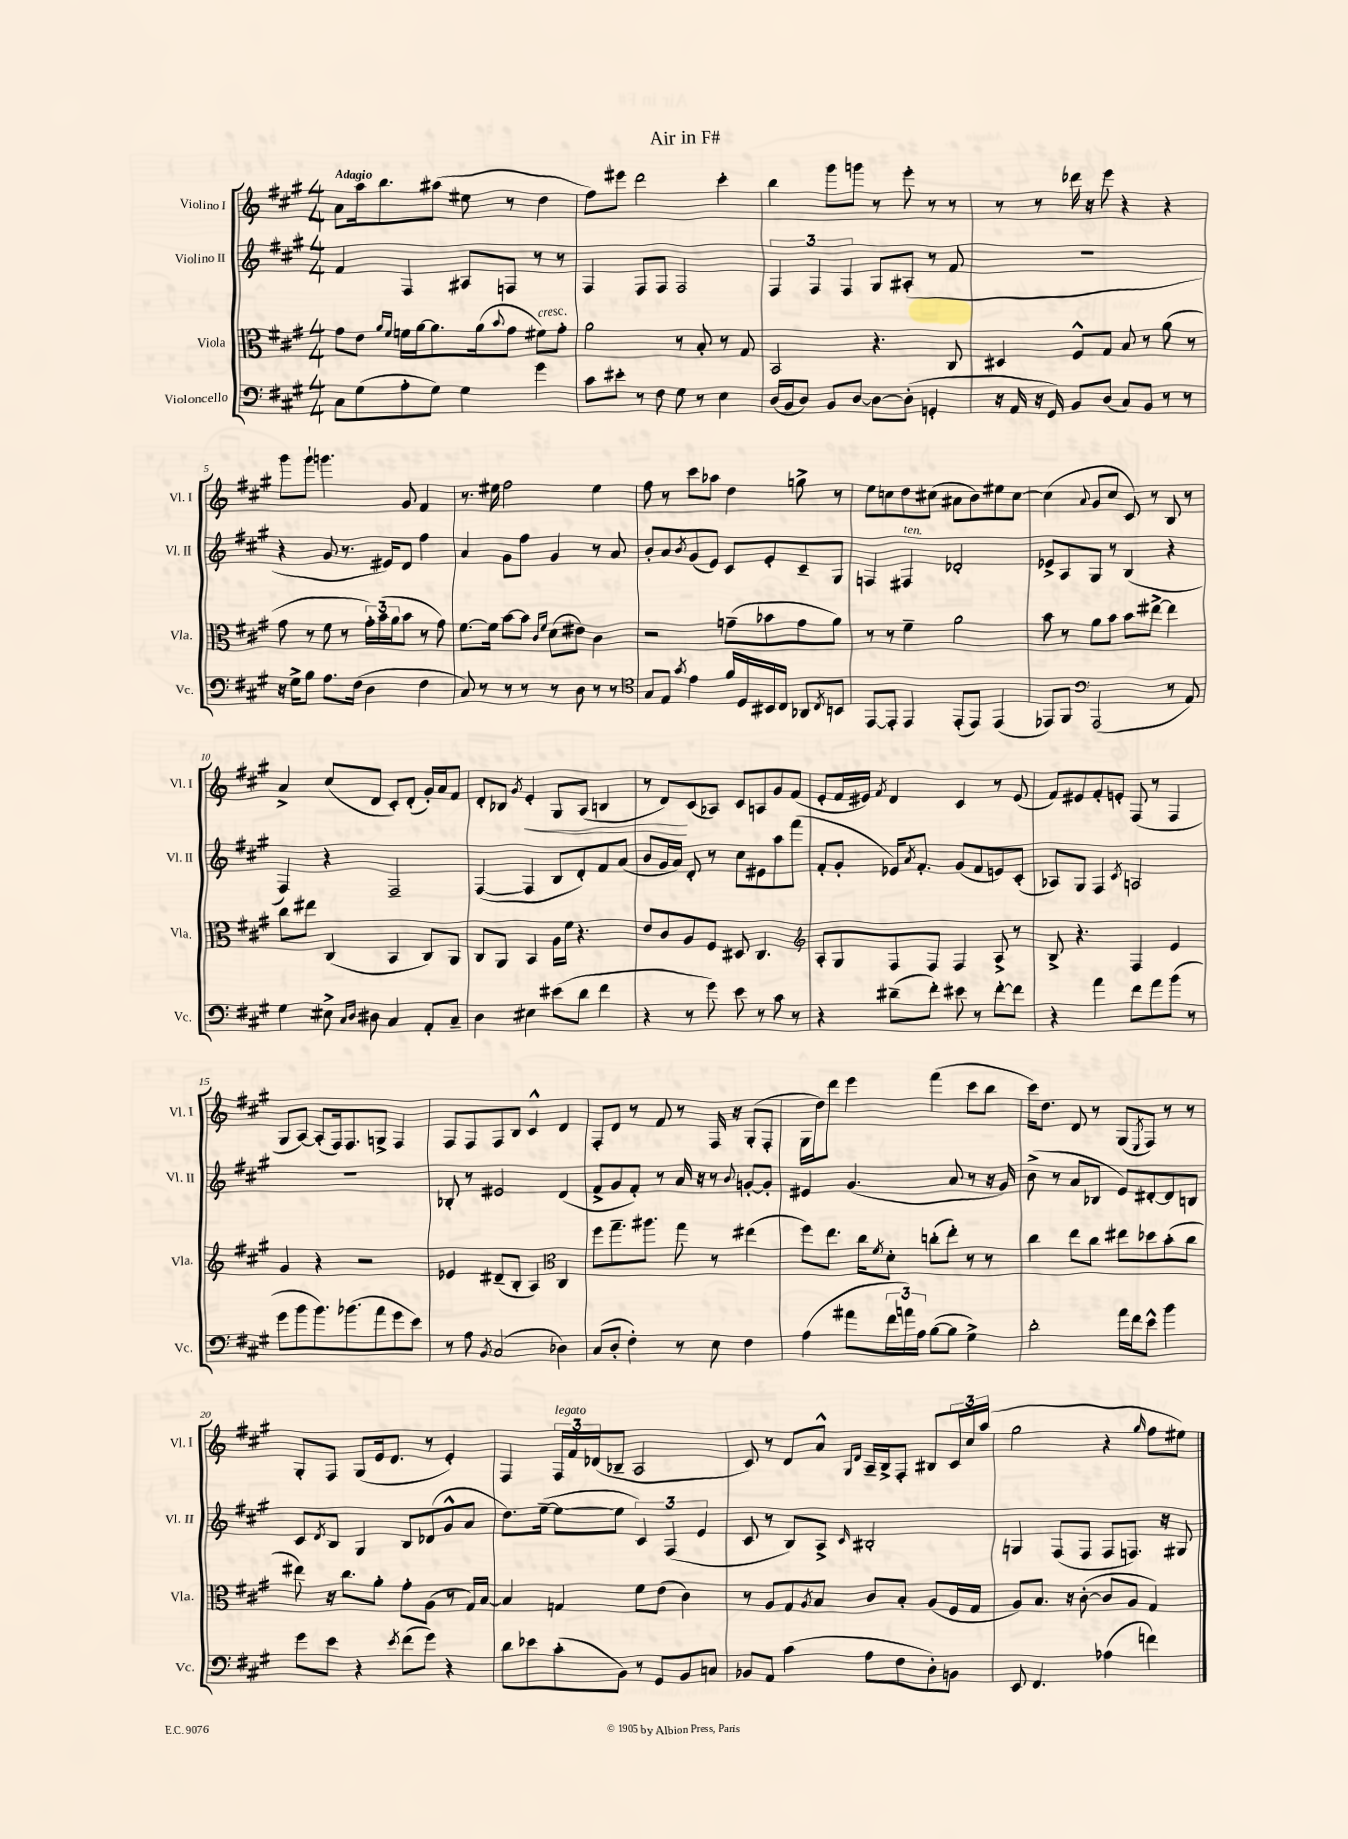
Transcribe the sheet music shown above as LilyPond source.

\header { title = "Air in F#" }
<<
\new StaffGroup <<
\new Staff = "s0" \with { instrumentName = "Violino I" shortInstrumentName = "Vl. I" } {
    \clef treble \key a \major \numericTimeSignature \time 4/4 \tempo "Adagio"
    a'8 a''16 b''8. ais''8( eis''8 r8 d''4 |
    fis''8) eis'''8 d'''2 cis'''4-. |
    b''4 gis'''8 g'''8 r8 e'''8-. r8 r8 |
    r8 r8 des'''16 r16 e'''8 r4 r4 |
    gis'''8 gis'''8-! g'''4. gis'8 fis'4 |
    r8. eis''16 fis''2 eis''4 |
    fis''8 r8 cis'''8 aes''8 d''4 g''8-> r8 |
    e''8 c''8 d''8 cis''8( ais'8 b'8) eis''8 cis''8~ |
    cis''4( \appoggiatura { a'8 } gis'8 cis''8 cis'8) r8 b8 r8 |
    a'4-> cis''8( d'8 cis'8-.) d'8-.( gis'16-.) a'16 fis'8 |
    d'8-. bes8 \acciaccatura { gis'8 } e'4-.\< gis8 a8( b4 |
    r8 d'8\!) cis'8( aes8) cis'8 a8 gis'8 fis'8( |
    e'8-. fis'16 eis'16) \acciaccatura { fis'8 } d'4 cis'4 r8 eis'8( |
    fis'8) eis'8 fis'8-. e'8-. fis8( r8 fis4 |
    gis8 a8~) a8-.( fis16) fis8. g8-> fis4 |
    fis8 fis8 fis8 b8 cis'4-^ d'4 |
    fis8-. d'8 r8 fis'8 r8 fis16 r16 gis8-.( fis8-. |
    gis16 d''16) d'''8 e'''4 fis'''4( cis'''8 b''8 |
    cis'''16) d''8. d'8 r8 gis8( \acciaccatura { e8 } fis8) r8 r8 |
    gis8-. fis8 gis8( e'16 d'8. r8 e'4-.) |
    fis4 \tuplet 3/2 { fis16^\markup { \italic "legato" } fis'16 des'16( } bes8-- a2 |
    cis'8) r8 d'8 a'8-^ \grace { gis16 d'16 } a16-- b16-> fis8-. bis8 \tuplet 3/2 { cis'16 cis''16 a''16( } |
    gis''2 r4 \grace { gis''16 } fis''8 eis''8) \bar "|." |
}
\new Staff = "s1" \with { instrumentName = "Violino II" shortInstrumentName = "Vl. II" } {
    \clef treble \key a \major \numericTimeSignature \time 4/4
    fis'4 fis4 ais8 f8 r8 r8 |
    fis4 fis8 fis8 fis2 |
    \tuplet 3/2 { fis4 fis4 fis4 } gis8 ais8-.( r8 fis'8 |
    R1 |
    r4 gis'8 r8. eis'16) d'8 fis''4 |
    a'4 gis'8 fis''8 gis'4 r8 a'8 |
    b'8-. a'8 \acciaccatura { b'8 } gis'8( e'8) cis'8 e'8-. cis'8-- gis8 |
    f4 fis4^\markup { \italic "ten." } des'2-. |
    ees'8-> a8 gis8 r8 b4( r4 |
    fis4) r4 fis2-- |
    fis4~( fis4 b8 d'8-.) fis'8 a'8( |
    b'8 gis'16 a'16) d'8-. r8 cis''8 eis'8 a''8 fis'''8( |
    fis'8-. gis'8-. ees'16) \acciaccatura { a'8 } fis'8.-. gis'8( fis'8 e'8) cis'8-.( |
    aes8) gis8 fis4 \acciaccatura { cis'8 } a2 |
    R1 |
    bes8-. r8 eis'2 d'4( |
    fis'8-> gis'8 fis'8-.) r8 a'16 r16 r8 \appoggiatura { b'8 } g'8~-. g'8-. |
    eis'4 gis'4.( a'8 r8 r16 gis'16) |
    b'8->( r8 a'8 bes8 e'8) dis'8~-. dis'8 b8 |
    cis'8 \acciaccatura { d'8 } b8 gis4 b8 des'8( gis'8-^ a'8 |
    d''8.) e''16~--( e''8~ e''8 \tuplet 3/2 { cis'4) fis4( e'4 } |
    cis'8 r8 b8) a8-> \grace { cis'16 } bis2-. |
    g4 fis8( fis8 fis8 f8.) r16 gis8 \bar "|." |
}
\new Staff = "s2" \with { instrumentName = "Viola" shortInstrumentName = "Vla." } {
    \clef alto \key a \major \numericTimeSignature \time 4/4
    gis'8 e'8 \grace { a'16 fis'16 } f'16 a'16~ a'8. a'16( \appoggiatura { b'8 } gis'8 fis'8^\markup { \italic "cresc." }) gis'8-. |
    a'2 r8 b8-. r8 gis8 |
    b,2 r4. cis8 |
    dis4 fis8-^ gis8 b8 r8 a'8( r8 |
    gis'8 r8 fis'8 r8 \tuplet 3/2 { gis'16-.) b'16( a'16 } b'8 r8 gis'8) |
    fis'8.~ fis'16 b'8~ b'8 \grace { cis'16 fis'16 } d'8( eis'8) cis'4 |
    r2 g'8--( bes'8 g'8 a'8) |
    r8 r8 fis'4-- a'2 |
    b'8 r8 a'8 b'8 b'8 eis''8~-> eis''4 |
    cis''8 eis''8 cis4( b,4 cis8) a,8 |
    cis8 a,8 b,4 a16 fis'16 r4. |
    e'8 cis'8 a8 fis8 dis8 cis4. |
    \clef treble a8-. gis8 fis8 fis8 fis4 a8-> r8 |
    b8-> r4. fis4 e'4 |
    gis'4 r4 r2 |
    ees'4 dis'8--( b8-. a4) \clef alto cis4 |
    fis''8 gis''8.-- ais''8. gis''8 r8 eis''4( |
    fis''8) e''8. cis''16 \acciaccatura { fis'8 } d'8-. c''8-.( e''8-.) r8 r8 |
    cis''4 e''8 cis''8 eis''8 des''8 b'8-.( cis''8 |
    eis''8) r16 cis''8. a'8-. gis'8-. a8( r8 gis16) b16~ |
    b4 g4 fis'8 e'8( cis'4) |
    r8 a8 gis8 \acciaccatura { a8 } b8 cis'8 b8-. a8( fis16 gis16 |
    a8) b8. r16 cis'8~-.( cis'8 a8 gis4) \bar "|." |
}
\new Staff = "s3" \with { instrumentName = "Violoncello" shortInstrumentName = "Vc." } {
    \clef bass \key a \major \numericTimeSignature \time 4/4
    cis8 gis8( a8-. gis8) gis4 gis'4 |
    cis'8 eis'8-. r8 fis8 gis8 r8 e4 |
    d16( b,16 d8) b,8 d8~ d8~ d8-.( g,4-. |
    r16 a,16 r16 gis,16) b,8 d8( cis8) b,8 r8 r8 |
    r16 gis16-> b8 a8. fis16( d4 fis4 |
    cis8) r8 r8 r8 r8 d8 r8 r8 |
    \clef tenor gis8 e8 \acciaccatura { gis'8 } e'4 fis'16 d16 bis,16 cis16 aes,8 \acciaccatura { cis8 } b,8 |
    e,8~ e,8-. e,4 e,8-.( e,8) e,4( |
    ees,8) fis,8 \clef bass a,,2( r8 a,8) |
    gis4 eis8-> \grace { cis16 d16 } dis8 cis4 a,8-. cis8-- |
    d4 eis4 eis'8( d'8 fis'4 |
    r4 r8 gis'8) e'8 r8 cis'8 r8 |
    r4 dis'8--( fis'8-.) eis'8 r8 fis'8~-. fis'8 |
    r4 a'4 fis'8 a'8 b'8( r8 |
    gis'8 b'8 b'8.) bes'8.( a'8 gis'8 e'8) |
    r8 a8 \acciaccatura { b,8 } cis2( des4) |
    cis8( d8-. fis4-.) r8 e8 fis4 |
    a4( ais'8 \tuplet 3/2 { fis'16 a'16) a16 } b8~( b8 gis4->) |
    d'2-. a'16 fis'16 e'8-^ b'4 |
    gis'8 e'8 r4 \acciaccatura { e'8 } fis'8( gis'8) r4 |
    d'8 ees'8 cis'8-.( b,8) r8 gis,8 b,8 c8 |
    bes,8 a,8 cis'4( a8 fis8 d8-.) b,8 |
    e,8 fis,4. aes4( f'4) \bar "|." |
}
>>
>>
